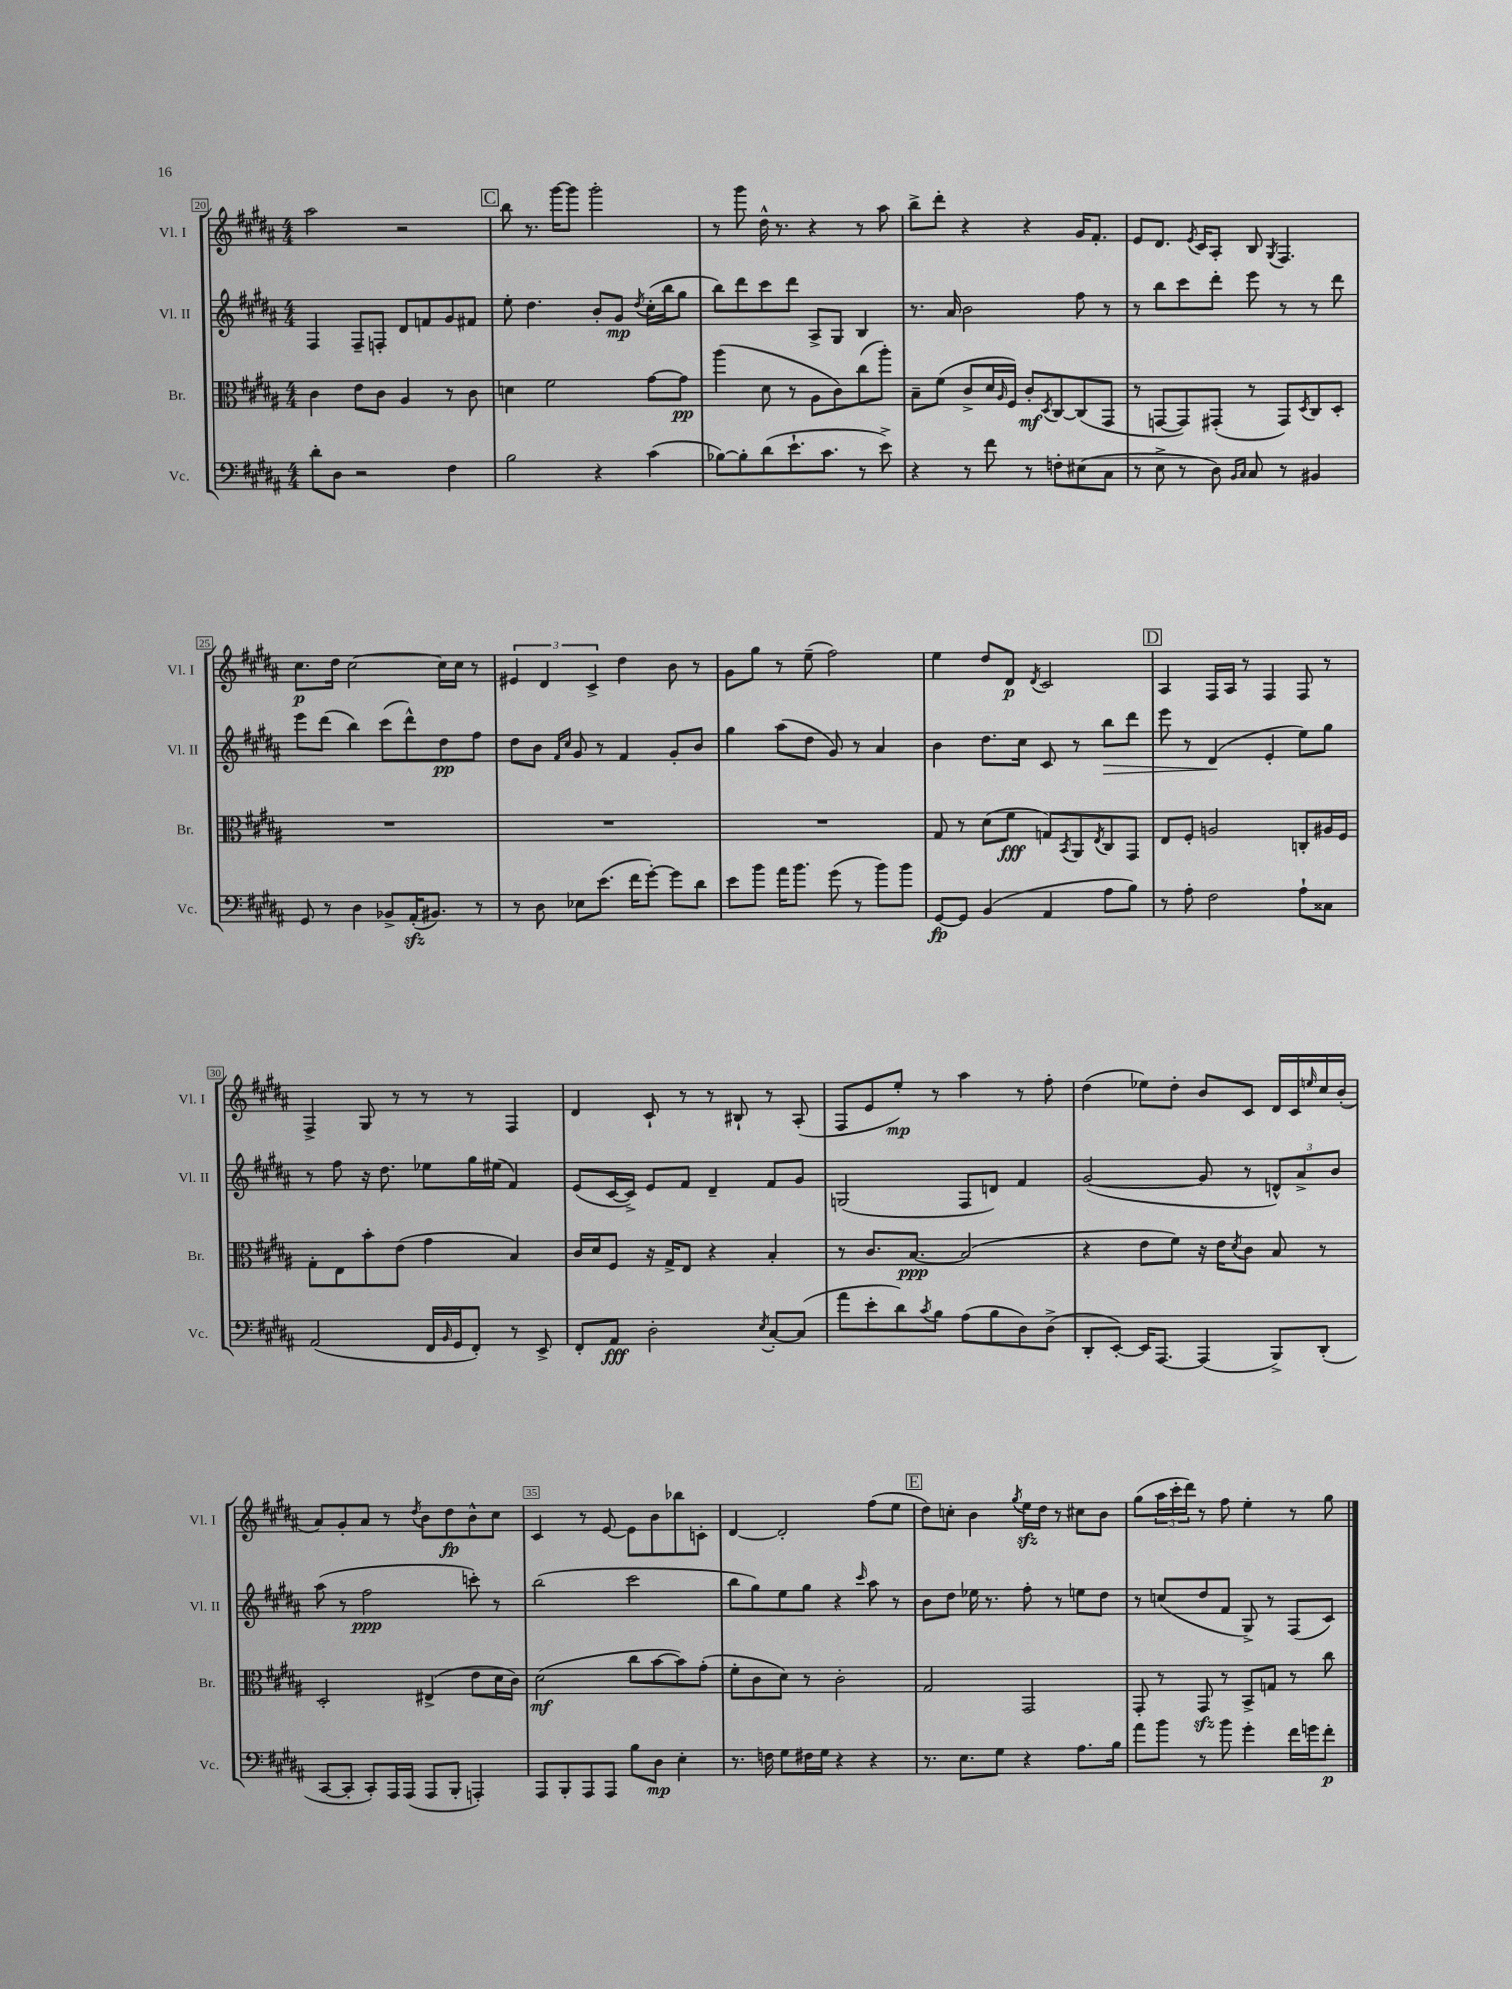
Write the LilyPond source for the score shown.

<<
\new StaffGroup <<
\new Staff = "s0" \with { instrumentName = "Vl. I" shortInstrumentName = "Vl. I" } {
    \clef treble \key b \major \numericTimeSignature \time 4/4
    ais''2 r2 |
    \mark \markup { \box "C" } b''8 r8. gis'''16~ gis'''8 gis'''2-. |
    r8 gis'''8 dis''16-^ r8. r4 r8 ais''8 |
    b''8-> dis'''8-. r4 r4 gis'16 fis'8.-. |
    e'8 dis'8. \acciaccatura { e'8 } cis'16 ais8-. b8 \acciaccatura { gis8 } fis4. |
    cis''8.\p dis''16 cis''2~ cis''16 cis''16 r8 |
    \tuplet 3/2 { eis'4 dis'4 cis'4-> } dis''4 b'8 r8 |
    gis'8 gis''8 r8 e''8--( fis''2) |
    e''4 dis''8 dis'8\p \acciaccatura { dis'8 } cis'2 |
    \mark \markup { \box "D" } ais4 fis16 ais16 r8 fis4 fis8 r8 |
    fis4-> gis8 r8 r8 r8 fis4 |
    dis'4 cis'8-! r8 r8 bis8-! r8 ais8-.( |
    fis8 e'8 e''8-.\mp) r8 ais''4 r8 fis''8-. |
    dis''4( ees''8) dis''8-. b'8 cis'8 dis'16 cis'16 \grace { e''16 } cis''16 b'16-.( |
    ais'8) gis'8-. ais'8 r8 \acciaccatura { dis''8 } b'8 dis''8\fp b'8-^ cis''8 |
    cis'4 r8 e'8~ e'8 b'8 bes''8 c'8-. |
    dis'4~ dis'2-. fis''8( e''8 |
    \mark \markup { \box "E" } dis''8) c''8-. b'4 \acciaccatura { gis''8 } e''16\sfz dis''16 r8 cis''8 b'8 |
    gis''8( \tuplet 3/2 { ais''16 cis'''16-. dis'''16) } r8 fis''8 e''4-. r8 gis''8 \bar "|." |
}
\new Staff = "s1" \with { instrumentName = "Vl. II" shortInstrumentName = "Vl. II" } {
    \clef treble \key b \major \numericTimeSignature \time 4/4
    fis4 fis8-- f8-. dis'8 f'8 gis'8 fis'8 |
    \mark \markup { \box "C" } e''8-. dis''4. b'8-. gis'8\mp \acciaccatura { dis''8 } cis''16-.( b''16 gis''8 |
    b''8) dis'''8 cis'''8 dis'''8 ais8-> gis8 b4 |
    r8. ais'16 b'2 fis''8 r8 |
    r8 b''8 cis'''8 dis'''8-. e'''8 r8 r8 dis'''8 |
    e'''8 dis'''8( b''4) cis'''8( dis'''8-^) dis''8\pp fis''8 |
    dis''8 b'8 \grace { fis'16 cis''16 } gis'8 r8 fis'4 gis'8-. b'8 |
    gis''4 ais''8( dis''8 gis'8) r8 ais'4 |
    b'4 dis''8. cis''16 cis'8 r8 b''8\> dis'''8 |
    \mark \markup { \box "D" } e'''8 r8 dis'4\!( e'4-. e''8) gis''8 |
    r8 fis''8 r16 dis''8. ees''8 gis''16 eis''16( fis'4) |
    e'8( cis'16~ cis'16->) e'8 fis'8 dis'4-- fis'8 gis'8 |
    g2( fis8 d'8) fis'4 |
    gis'2~( gis'8 r8 \tuplet 3/2 { d'8-^) ais'8-> b'8 } |
    ais''8( r8 fis''2\ppp c'''8-.) r8 |
    b''2( cis'''2 |
    b''8 gis''8) e''8 gis''8 r4 \grace { cis'''16 } ais''8 r8 |
    \mark \markup { \box "E" } b'8 dis''8 ees''16 r8. fis''8-. r8 e''8 dis''8 |
    r8 c''8( dis''8 fis'8 gis8->) r8 fis8( cis'8) \bar "|." |
}
\new Staff = "s2" \with { instrumentName = "Br." shortInstrumentName = "Br." } {
    \clef alto \key b \major \numericTimeSignature \time 4/4
    cis'4 e'8 cis'8 ais4 r8 cis'8 |
    \mark \markup { \box "C" } d'4 fis'2 gis'8~ gis'8\pp |
    ais''4( dis'8 r8 ais8 cis'8) cis''8( ais''8-.) |
    b8-- fis'8( cis'8-> dis'16 \grace { ais16 } fis16) cis'8-.\mf \acciaccatura { dis8 } cis8~ cis8( gis,8 |
    r8 g,8~ g,8) gis,8-.( r8 gis,8) \acciaccatura { dis8 } cis8 dis8-. |
    R1 |
    R1 |
    R1 |
    gis8 r8 dis'8( fis'8\fff g8) \acciaccatura { b,8 } ais,8 \acciaccatura { e8 } cis8 gis,8 |
    \mark \markup { \box "D" } e8 fis8-. a2 c8-. ais16 fis16 |
    gis8-. e8 b'8-. e'8( gis'4 b4) |
    cis'16 dis'16 fis8 r16 gis16-> e8 r4 b4-. |
    r8 cis'8. b8.~\ppp b2( |
    r4 e'8 fis'8) r16 e'16 \acciaccatura { dis'8 } cis'8 b8 r8 |
    dis2-. eis4->( e'8 dis'16 cis'16) |
    dis'2\mf( cis''8 b'8~ b'8) gis'8-.( |
    fis'8-. cis'8 dis'8) r8 cis'2-. |
    \mark \markup { \box "E" } gis2 gis,2 |
    gis,8-. r8 gis,8\sfz r8 b,8-> g8 r8 cis''8 \bar "|." |
}
\new Staff = "s3" \with { instrumentName = "Vc." shortInstrumentName = "Vc." } {
    \clef bass \key b \major \numericTimeSignature \time 4/4
    dis'8-. dis8 r2 fis4 |
    \mark \markup { \box "C" } b2 r4 cis'4( |
    bes8~) bes8-. dis'8( e'8.-! cis'8. r8 e'8->) |
    r4 r8 fis'8 r8 f8-. eis8( cis8 |
    r8 e8-> r8 dis8) \grace { b,16 cis16 } cis8 r8 bis,4 |
    gis,8 r8 dis4 bes,8-> ais,16-.\sfz( bis,8.) r8 |
    r8 dis8 ees8 e'8.( fis'16 gis'8~-.) gis'8 dis'8 |
    e'8 b'8 ais'16 b'8. gis'8( r8 b'8) b'8 |
    gis,8~\fp gis,8 b,4( ais,4 ais8 b8) |
    \mark \markup { \box "D" } r8 ais8-. fis2 ais8-! cisis8 |
    ais,2( fis,16 \grace { b,16 } gis,16 fis,8-.) r8 e,8-> |
    fis,8-. ais,8\fff dis2-. \acciaccatura { e8 } cis8~-. cis8( |
    ais'8 e'8-. dis'8) \acciaccatura { cis'8 } b8 ais8( b8 dis8) dis8->( |
    dis,8-. e,8~-.) e,16 ais,,8.~ ais,,4( b,,8->) dis,8-.( |
    cis,8~ cis,8-. cis,8-.) ais,,16 ais,,16( ais,,8 b,,8-. a,,4-.) |
    ais,,8 b,,8-. ais,,8 ais,,8 b8 dis8\mp e4-. |
    r8. f16 gis8 fis16 gis16 r4 r4 |
    \mark \markup { \box "E" } r8. e8. gis8 r4 ais8. b16 |
    ais'8 b'8 r8 b'8 gis'4-. fis'16 g'16 fis'8-.\p \bar "|." |
}
>>
>>
\layout { \context { \Score currentBarNumber = #20 \override BarNumber.break-visibility = ##(#f #t #t) barNumberVisibility = #(every-nth-bar-number-visible 5) \override BarNumber.stencil = #(make-stencil-boxer 0.1 0.3 ly:text-interface::print) } }
